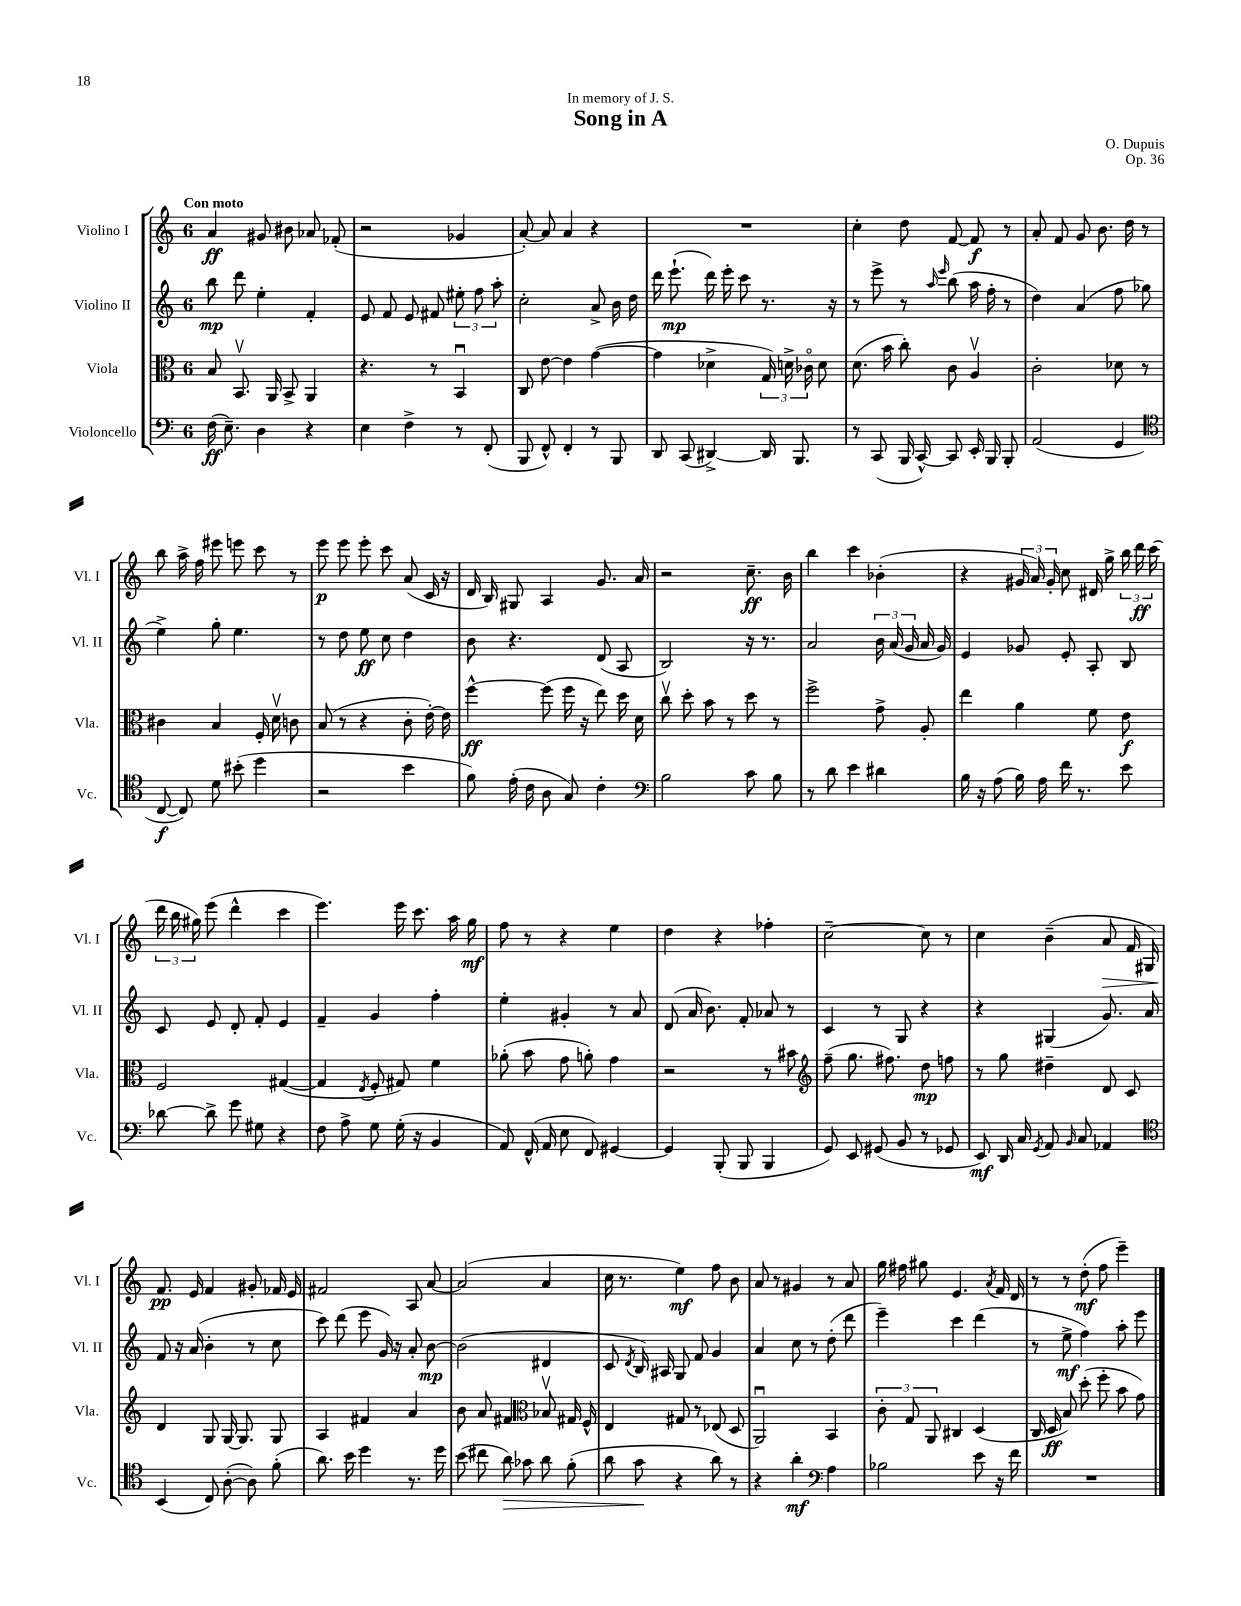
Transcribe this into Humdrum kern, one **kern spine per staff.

**kern	**kern	**kern	**kern
*staff4	*staff3	*staff2	*staff1
*clefF4	*clefC3	*clefG2	*clefG2
*k[]	*k[]	*k[]	*k[]
*M6/8	*M6/8	*M6/8	*M6/8
(16F	8B	8bb	4a
8.E~)	.	.	.
.	8.BBv	8ddd	.
4D	.	4ee'	8g#
.	16AA	.	.
.	8BB^	.	8b#
4r	4AA	4f'	8a-
.	.	.	(8f-'
=	=	=	=
4E	4.r	8e	2r
.	.	8f	.
4F^	.	8e	.
.	8r	8f#	.
8r	4BBu	12ee#'	4g-
.	.	12ff	.
(8FF'	.	.	.
.	.	12aa'	.
=	=	=	=
8BBB	8C	2cc'	[8a')
8FF^^)	[8e	.	8a]
4FF'	4e]	.	4a
8r	([4g	8a^	4r
8BBB	.	16b	.
.	.	16dd	.
=	=	=	=
8DD	4g]	16ddd	2.r
.	.	(8.eee`	.
(8CC	.	.	.
[4DD#^)	4d-^	16ddd)	.
.	.	16eee'	.
.	.	8ccc	.
16DD#]	24G)	8.r	.
.	24d^	.	.
8.BBB	.	.	.
.	24c-o	.	.
.	8d	.	.
.	.	16r	.
=	=	=	=
8r	(8.d	8r	4cc'
(8CC	.	8eee^	.
.	16b	.	.
16BBB	8cc')	8r	8dd
[16CC^^)	.	.	.
.	.	16qqaa	.
.	.	16qqeee	.
8CC]	8c	(8bb	[8f
16EE'	4Av	16aa	8f]
16BBB	.	16ff'	.
8BBB'	.	8r	8r
=	=	=	=
(2AA	2c'	4dd)	8a'
.	.	.	8f
.	.	(4a	8g
.	.	.	8.b
4GG	8d-	8ff	.
.	.	.	16dd
.	8r	8gg-	8r
=	=	=	=
*clefC4	*	*	*
[8C	4c#	4ee^)	8bb
8C])	.	.	16aa^
.	.	.	16ff
8d	4B	8gg'	8eee#
(8b#'	.	4.ee	8eee
4dd	16F'	.	8ccc
.	16dv	.	.
.	8c	.	8r
=	=	=	=
2r	(8B	8r	8eee
.	8r	8dd	8eee
.	4r	8ee	8eee'
.	.	8cc	8ccc
4b	8c'	4dd	(8a
.	[16e')	.	16c
.	16e]	.	16r
=	=	=	=
8f)	[4ff^^	8b	16d
.	.	.	16B)
(16e'	.	4.r	8G#
16c	.	.	.
8A	(8ff]	.	4A
8G)	16ff	.	.
.	16r	.	.
4c'	8ee)	(8d	8.g
.	16dd	8A	.
.	16d	.	16a
=	=	=	=
*clefF4	*	*	*
2B	8ccv	2B)	2r
.	8dd'	.	.
.	8b	.	.
.	8r	.	.
8c	8dd	16r	8.cc~
.	.	8.r	.
8B	8r	.	.
.	.	.	16b
=	=	=	=
8r	2ff^	2a	4bb
8d	.	.	.
4e	.	.	4ccc
4d#	8g^	24b	(4b-'
.	.	(24a	.
.	.	24g	.
.	8A'	16a	.
.	.	16g)	.
=	=	=	=
16B	4ee	4e	4r
16r	.	.	.
(8A	.	.	.
16B)	4a	8g-	24g#
.	.	.	24a)
16A	.	.	.
.	.	.	24g#'
16f	.	8e'	8cc
8.r	.	.	.
.	8f	8A'	16d#
.	.	.	16gg^
8e	8e	8B	24bb
.	.	.	24ddd
.	.	.	(24ccc
=	=	=	=
[8d-	2F	8c	24ddd
.	.	.	24bb
.	.	.	24gg#)
8d-^]	.	8e	(8eee
8g	.	8d'	4ddd^^
8G#	.	8f'	.
4r	([4G#	4e	4ccc
=	=	=	=
8F	4G#]	4f~	4.eee)
8A^	.	.	.
.	8qE	.	.
8G	8F'	4g	.
(16G'	8G#)	.	16eee
16r	.	.	8.ccc
4BB	4f	4ff'	.
.	.	.	16aa
.	.	.	16gg
=	=	=	=
8AA)	(8a-'	4ee'	8ff
(16FF^^	8b	.	8r
16AA	.	.	.
8E	8g	4g#'	4r
8FF)	8a')	.	.
[4GG#	4g	8r	4ee
.	.	8a	.
=	=	=	=
4GG#]	2r	(8d	4dd
.	.	16a	.
.	.	8.b)	.
(8BBB'	.	.	4r
8BBB	.	8f'	.
4BBB	8r	8a-	4ff-'
.	8b#	8r	.
=	=	=	=
*	*clefG2	*	*
8GG)	(8ff~	4c	[2cc~
8EE	8.gg	.	.
(8GG#	.	8r	.
.	8.ff#)	.	.
8BB	.	8G	.
8r	8dd	4r	8cc]
8GG-	8ff	.	8r
=	=	=	=
8EE)	8r	4r	4cc
16DD	8gg	.	.
16C	.	.	.
8qGG	.	.	.
8AA	4dd#~	(4G#	(4b~
16qqBB	.	.	.
8C	.	.	.
4AA-	8d	8.g)	8a
.	8c	.	16f
.	.	16a	16G#)
=	=	=	=
*clefC4	*	*	*
(4BB	4d	8f	8.f
.	.	16r	.
.	.	(16a	16e
8C)	8G	4b'	4f
([8A'	[16G	.	.
.	8.G]	.	.
8A])	.	8r	8g#'
(8f'	8G	8cc	16f-
.	.	.	16e
=	=	=	=
8.a)	4A	8ccc)	2f#
.	.	(8ddd	.
16b	.	.	.
4dd	4f#	8eee	.
.	.	16g)	.
.	.	16r	.
8.r	4a	8a'	8A
.	.	[8b	[8a
16dd	.	.	.
=	=	=	=
(8b	8b	(2b]	(2a]
8cc#	8a	.	.
8a)	4f#	.	.
8g-	.	.	.
*	*clefC3	*	*
8a	8B-v	4d#	4a
(8f'	16G#	.	.
.	16F^^	.	.
=	=	=	=
8a	4E	8c	16cc
.	.	.	8.r
.	.	8qd	.
8g	.	16B)	.
.	.	16A#	.
4r	8G#	8G	4ee)
.	8r	8f	.
8a)	(8E-	4g	8ff
8r	8D	.	8b
=	=	=	=
4r	2AAu)	4a	8a
.	.	.	8r
4a'	.	8cc	4g#
.	.	8r	.
*clefF4	*	*	*
4A	4BB	(8dd'	8r
.	.	8ddd	8a
=	=	=	=
2B-	12c'	4eee~)	16gg
.	.	.	16ff#
.	12G	.	.
.	.	.	8gg#
.	12AA	.	.
.	4C#	4ccc	4.e
8e	(4D	(4ddd	.
.	.	.	8qa
16r	.	.	16f
16f	.	.	16d
=	=	=	=
2.r	16C	8r	8r
.	16D	.	.
.	8B)	8ee^	8r
.	(8dd'	4ff)	(8dd'
.	8ff'	.	8ff
.	8b	8aa'	4eee~)
.	8g)	8eee	.
==	==	==	==
*-	*-	*-	*-
